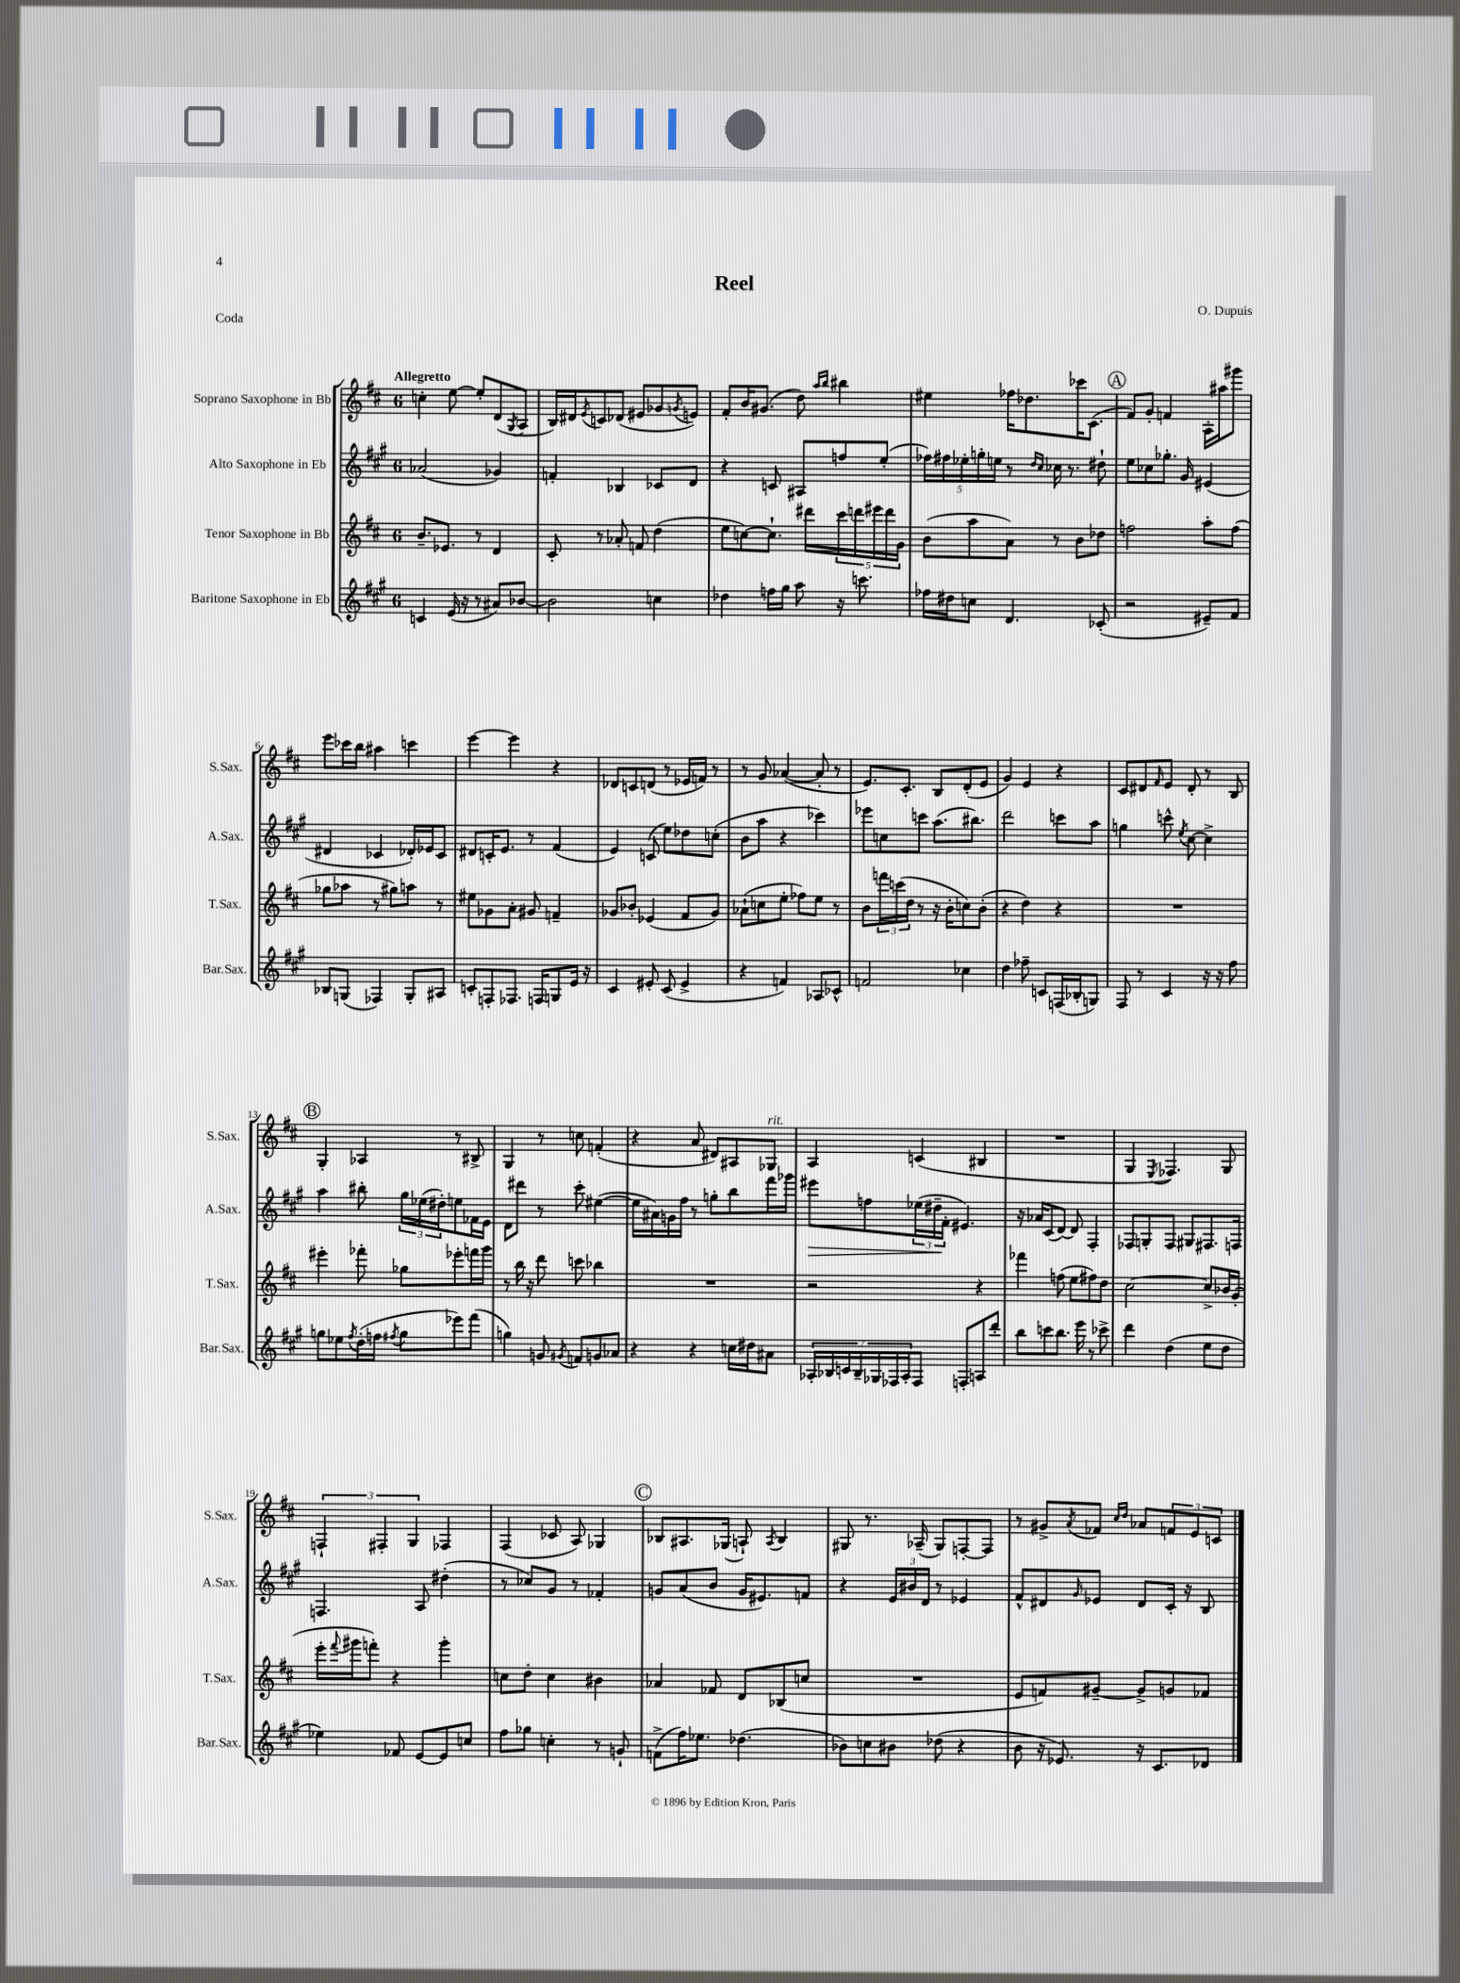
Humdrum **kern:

**kern	**kern	**kern	**kern
*staff4	*staff3	*staff2	*staff1
*clefG2	*clefG2	*clefG2	*clefG2
*k[f#c#g#]	*k[f#c#]	*k[f#c#g#]	*k[f#c#]
*M6/8	*M6/8	*M6/8	*M6/8
4c	8.b~	(2a-	4cc'
.	8.e-	.	.
(16e	.	.	[8ee
16r	.	.	.
8r	8r	.	8ee']
8a#)	4d	4g-)	(8d
.	.	.	8qG
[8b-	.	.	8A
=	=	=	=
2b-]	8c#'	4f'	16B)
.	.	.	16d#
.	.	.	8qe
.	8r	.	8c
.	8a-'	4B-	(8d-
.	8f	.	8e#
4cc	(4dd	8c-	8g-
.	.	.	8qg
.	.	8d	8e)
=	=	=	=
4dd-	8ee	4r	8f#'
.	[8cc)	.	16b
.	.	.	(8.g#
16ff	8.cc`]	8c	.
16gg#	.	.	.
8aa	.	8A#	8dd)
.	16ddd#	.	.
.	.	.	16qqaa
.	.	.	16qqbb
16r	20ccc#	8ff	4bb#
.	20ddd	.	.
8.ccc	.	.	.
.	20eee#	.	.
.	.	(8ee'	.
.	20ddd	.	.
.	20g	.	.
=	=	=	=
16ff-	(8b	20ff-)	4ee#
.	.	20ff#	.
16dd#	.	.	.
.	.	20ee-'	.
8cc	8aa	.	.
.	.	20gg'	.
.	.	20ee	.
4.d	8a)	8r	16ff-
.	.	.	8.dd-
.	.	16qqdd	.
.	.	16qqcc#	.
.	8r	16cc-	.
.	.	8.r	.
.	8b	.	16ccc-
.	.	.	(8.c#
(8c-'	8dd-	8dd#`	.
=	=	=	=
2r	2ff	8ee	8f#)
.	.	8cc-	8g'
.	.	8.gg-'	4f
.	.	16g#	.
8e#~)	8aa'	(4e#	16A'
.	.	.	16aa#
8f#	(8ff	.	8ggg#
=	=	=	=
8B-	8gg-	4d#	8eee
(8G	8aa-	.	16ccc-
.	.	.	16bb
4F-)	8r	4c-	4aa#
.	8gg#)	.	.
8G'	8aa	16d-')	4ccc
.	.	16e-	.
8A#	8r	8c-	.
=	=	=	=
8c'	8ee#	8d#	[4eee
8F'	8g-	16c'	.
.	.	8.e	.
8.F-	8a'	.	4eee]
.	8g#	8r	.
16F	.	.	.
8G	4f~	(4f#	4r
16e	.	.	.
16r	.	.	.
=	=	=	=
4c#	8g-	4e)	8d-
.	8b-'	.	8c
8e#'	(4e-	(8c	(8d
(8c#	.	8ee)	8r
4e#^	8f#	8dd-	16e-
.	.	.	16f)
.	8g-)	(8cc'	8r
=	=	=	=
4r	(8a-`	8b	8r
.	8cc	8aa	8g
4f)	8ee'	4r	([4a-
.	8ff-)	.	.
8A-	8ee	4ccc-)	8a-']
8c-^^	8r	.	8r
=	=	=	=
2f	8b	8eee-	8.e)
.	24fff	8cc	.
.	(24ccc	.	.
.	.	.	8.c#'
.	24dd	.	.
.	8r	8ccc	.
.	16r	(8.aa	8B
.	16b'	.	.
4cc-	8cc)	.	(8d'
.	.	8.bb#)	.
.	(8b'	.	8e
=	=	=	=
4dd	4r	2ddd	4g)
8ff-~	4dd)	.	4e
8c	.	.	.
(16F	4r	8ccc	4r
16B-'	.	.	.
8G)	.	8aa	.
=	=	=	=
8F#	2.r	4gg	8c#
8r	.	.	8d#
.	.	.	16qqf#
4c#	.	8ccc^^	8e
.	.	8qee	.
.	.	[8cc#	8d#'
16r	.	4cc#^]	8r
16r	.	.	.
8ff#	.	.	8B
=	=	=	=
8gg	4eee#'	4aa	4G'
8ee-	.	.	.
8qff#	.	.	.
(16dd'	8fff-'	8bb#'	4A-
16ff	.	.	.
8qff#	.	.	.
8gg	8gg-	24gg#	.
.	.	(24ee-	.
.	.	24dd#')	.
8eee-)	8eee-'	8ee	8r
(8fff#	16fff	16f-	8B#^
.	16ggg	16e	.
=	=	=	=
4gg)	8r	8d	4G
.	16bb	8ddd#	.
.	16r	.	.
8g	8ddd	8r	8r
8qg#	.	.	.
8f	8ccc	8ccc#'	8cc
8g	4bb-	([4ee#	(4f'
8a-	.	.	.
=	=	=	=
4r	2.r	16ee#]	4r
.	.	16a#)	.
.	.	16g	.
.	.	16ff#	.
4r	.	8r	8a
.	.	8gg'	8d#)
16cc	.	8bb	8A#
16dd#	.	.	.
8a#	.	16fff#	8G-
.	.	16ggg-	.
=	=	=	=
28A-'	2r	8eee#	4A
28B-	.	.	.
28c	.	.	.
28B-~	.	.	.
.	.	8ff	.
28G-	.	.	.
28F-	.	.	.
28A-'	.	.	.
8F-	.	(24ee-	(4c
.	.	24dd#~	.
.	.	24f#'	.
8F'	.	4.e#)	.
8A	4r	.	4B#
8ddd'	.	.	.
=	=	=	=
8bb	4fff-	16r	2.r
.	.	16a-	.
8ccc	.	(8c#	.
8.bb	(8ff	[8d)	.
.	8ee	8d]	.
16eee	.	.	.
8r	8ff#)	4F#'	.
8ccc-^	8dd	.	.
=	=	=	=
4ddd	[2cc#	8F-	4G
.	.	8G'	.
.	.	.	8qE
(4dd	.	8F-	4.F-)
.	.	8G#	.
8ee	8cc#^]	8.F#	.
8dd	16b-	.	8G
.	(16g'	16F	.
=	=	=	=
4ee-)	16eee'	4.F	6F`
.	8qqfff#	.	.
.	16ggg#	.	.
.	8fff')	.	.
.	.	.	6F#'
8f-	4r	.	.
.	.	.	6G
[8e	.	8A	.
8e]	4ggg#'	(4dd#'	4F-
8cc	.	.	.
=	=	=	=
8ff#	8cc	8r	(4F#
8gg-	8dd'	8cc-)	.
4cc'	4cc	8g#	8c-
.	.	8r	8A)
8r	4b#	4f-'	4G-
8g`	.	.	.
=	=	=	=
(8f^	4a-	8g	8B-
16ff#)	.	(8a	8.A#
8.ee-	.	.	.
.	8f-	8b	.
.	.	.	(16G-
(4.dd-	8d	16g	8A`)
.	.	8.e#)	.
.	.	.	8qA
.	(8B-	.	4B-
.	8cc	8f	.
=	=	=	=
8b-)	2.r	4r	8G#
8cc	.	.	8.r
8b#	.	24e	.
.	.	24b#	.
.	.	.	(16A-~
.	.	24d	.
(8dd-	.	8r	8G#)
4r	.	4e-	[8F'
.	.	.	8F]
=	=	=	=
8b	8e	8f#^^	8r
16r	8f)	8d#	8g#^
8.e-)	.	.	.
.	.	16qqg#	8qa
.	[8g#~	8e-	8f-
.	.	.	16qqcc#
.	.	.	16qqdd
16r	8g#^]	8d#	8a-
8.c#	.	.	.
.	8g	16c#'	12f
.	.	16r	.
.	.	.	12e
8d-	8f-	8B	.
.	.	.	12c
==	==	==	==
*-	*-	*-	*-
